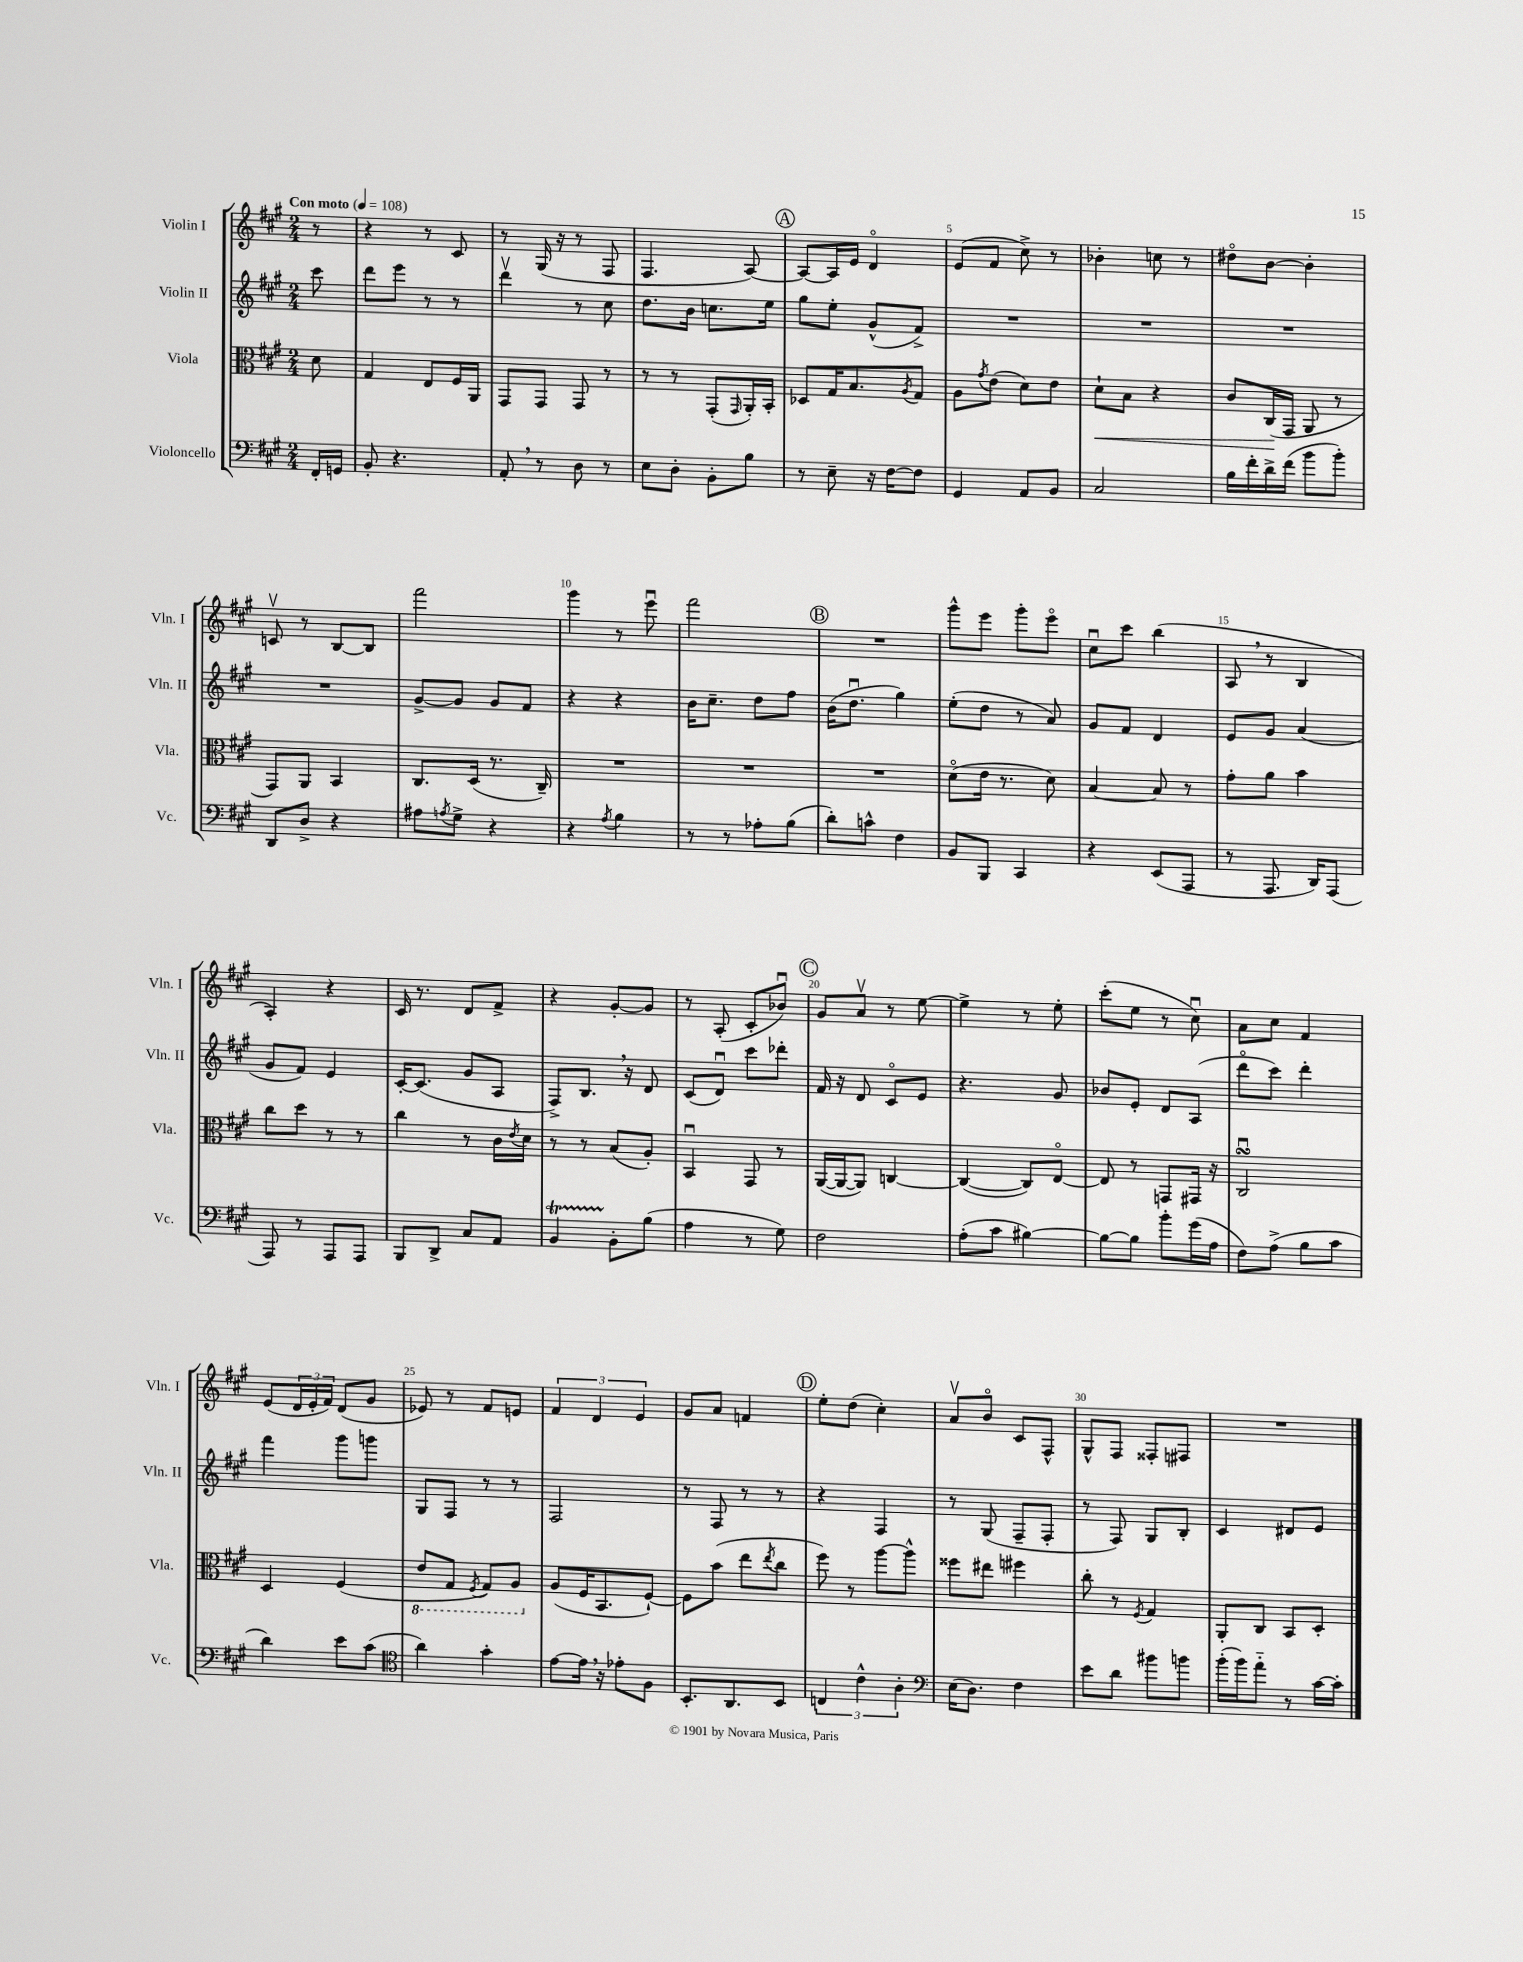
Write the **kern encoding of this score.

**kern	**kern	**kern	**kern
*staff4	*staff3	*staff2	*staff1
*clefF4	*clefC3	*clefG2	*clefG2
*k[f#c#g#]	*k[f#c#g#]	*k[f#c#g#]	*k[f#c#g#]
*M2/4	*M2/4	*M2/4	*M2/4
*MM108	*MM108	*MM108	*MM108
16FF#'/LL	8d\	8ccc#\	8r
16GG/JJ	.	.	.
=	=	=	=
8BB'/	4G#/	8ddd\L	4r
4.r	.	8eee\J	.
.	8E/L	8r	8r
.	16F#/L	8r	8c#/
.	16AA/JJ	.	.
=	=	=	=
8AA'/	8GG#/L	4dddv\	8r
8r	8GG#/J	.	(16G#/
.	.	.	16r
8D\	8GG#/	8r	8r
8r	8r	8cc#\	8F#/
=	=	=	=
8E\L	8r	8.dd\L	4.F#/
8D'\J	8r	.	.
.	.	16b\Jk	.
8BB'\L	(8GG#'/L	8.cc\L	.
.	16qqGG#/	.	.
8B\J	16AA'/L)	.	[8A/)
.	16BB'/JJ	16ee\Jk	.
=	=	=	=
8r	8D-/L	8gg#\L	8A/_L
8E~\	16G#/K	8ee'\J	16A/]L
.	8.B/	.	16e/JJ
16r	.	(8g#^^/L	4do/
[16F#\LK	.	.	.
.	8qA/	.	.
8F#\]J	8G#/J	8f#^/J)	.
=	=	=	=
4GG#/	8A\L	2r	(8e/L
.	8qg#/	.	.
.	(8e\J	.	8f#/J
8AA/L	8d\L)	.	8cc#^\)
8BB/J	8e\J	.	8r
=	=	=	=
2C#/	8d`\L	2r	4b-'\
.	8B\J	.	.
.	4r	.	8cc\
.	.	.	8r
=	=	=	=
16B\LL	8c#/L	2r	8dd#o\L
16f#'\	.	.	.
16d^\	(16C#/L	.	[8b\J
(16f#\JJ	16GG#/JJ	.	.
8b\L	8AA/	.	4b'\]
8b'\J)	8r	.	.
=	=	=	=
8DD/L	8GG#/L)	2r	8cv/
8D^/J	8AA/J	.	8r
4r	4BB/	.	[8B/L
.	.	.	8B/]J
=	=	=	=
8A#\L	8.C#/L	[8g#^/L	2fff#\
8qA/	.	.	.
8G#^\J	.	8g#/]J	.
.	(16D/Jk	.	.
4r	8.r	8g#/L	.
.	.	8f#/J	.
.	16C#~/)	.	.
=	=	=	=
4r	2r	4r	4ggg#\
8qA/	.	.	.
4B\	.	4r	8r
.	.	.	8eeeu\
=	=	=	=
8r	2r	16b\LK	2fff#\
.	.	8.cc#~\J	.
8r	.	.	.
8A-'\L	.	8dd\L	.
(8B\J	.	8ff#\J	.
=	=	=	=
8d'\L)	2r	(16b\LK	2r
.	.	8.ddu\J	.
8c^^\J	.	.	.
4F#\	.	4gg#\)	.
=	=	=	=
8BB/L	(8do\L	(8ee'\L	8ggg#^^\L
8BBB/J	16e\Jk	8dd\J	8eee\J
.	8.r	.	.
4CC#/	.	8r	8ggg#'\L
.	8d\)	8a/)	8eeeo\J
=	=	=	=
4r	[4B/	8g#/L	8cc#u\L
.	.	8f#/J	8ccc#\J
(8EE/L	8B/]	4d/	(4bb\
8AAA/J	8r	.	.
=	=	=	=
8r	8g#'\L	8e/L	8A/
8.AAA/	8a\J	8g#/J	8r
.	4b\	(4a/	4B/
16DD/LK)	.	.	.
(8AAA/J	.	.	.
=	=	=	=
8AAA/)	8cc#\L	8g#/L	4A'/)
8r	8dd\J	8f#/J)	.
8AAA/L	8r	4e/	4r
8AAA/J	8r	.	.
=	=	=	=
8BBB/L	4cc#\	[16c#'/LK	16c#/
.	.	(8.c#/]J	8.r
8DD^/J	.	.	.
8C#/L	8r	8g#/L	8d/L
8AA/J	16c#\LL	8A/J	8f#^/J
.	8qe/	.	.
.	16d\JJ	.	.
=	=	=	=
4BB/	8r	8F#^/L)	4r
.	8r	8.B/J	.
8BB'\L	(8B/L	.	[8g#'/L
.	.	16r	.
(8B\J	8A'/J)	8d/	8g#/]J
=	=	=	=
4A\	4BBu/	(8c#/L	8r
.	.	8du/J)	(8A'/
8r	8GG#/	8ccc#\L	8c#'/L
8G#\)	8r	8ddd-'\J	8b-u/J)
=	=	=	=
2F#\	([16AA/LL	16f#/	8g#/L
.	16AA/_J	16r	.
.	8AA/]J)	8d/	8av/J
.	[4C/	8c#o/L	8r
.	.	8e/J	[8ee\
=	=	=	=
(8A'\L	(4C/_	4.r	4ee^\]
8c#\J	.	.	.
[4B#\)	8C/]L)	.	8r
.	[8Eo/J	8g#/	8ee'\
=	=	=	=
8B#\_L	8E/]	8b-/L	(8ccc#'\L
8B#\]J	8r	8e'/J	8ee\J
8b'\L	8GG/L	8d/L	8r
(16g#\L	16GG#/Jk	(8A/J	8cc#u\)
16A\JJ	16r	.	.
=	=	=	=
8F#\L)	2C#u/	8dddo\L	8a\L
(8A^\J	.	8ccc#\J)	8cc#\J
8B\L	.	4ddd'\	4f#/
8c#\J	.	.	.
=	=	=	=
4d\)	4D/	4fff#\	(8e/L
.	.	.	24d/L
.	.	.	24e'/
.	.	.	24f#/JJ)
8e\L	(4F#/	8ggg#\L	(8d/L
(8c#\J	.	8ggg\J	8g#/J
=	=	=	=
*clefC4	*	*	*
4a\)	8E/L	8G#/L	8e-/)
.	8GG#/J	8F#/J	8r
.	8qFF#/	.	.
4g#'\	8GG#/L)	8r	8f#/L
.	8AA/J	8r	8e/J
=	=	=	=
[8e\L	(8A/L	2F#/	6f#/
16e\]Jk	16F#/K	.	.
.	.	.	6d/
16r	8.BB/	.	.
8e-'\L	.	.	.
.	.	.	6e/
8F#\J	[8F#`/J)	.	.
=	=	=	=
8.BB'/L	8F#\]L	8r	8g#/L
.	(8b\J	8F#/	8a/J
8.AA/	.	.	.
.	8ee\L	8r	4f/
.	8qee/	.	.
8BB/J	8cc#\J	8r	.
=	=	=	=
6C/	8ff#\)	4r	8ee'\L
.	8r	.	(8dd\J
6c#^^\	.	.	.
.	[8aa\L	4F#/	4cc#'\)
6A'\	.	.	.
.	8aa^^\]J	.	.
=	=	=	=
*clefF4	*	*	*
(16E\LK	8ff##\L	8r	8av/L
8.D\J)	.	.	.
.	8ee#\J	(8G#/	8bo/J
4F#\	4ff#\	8F#~/L	8c#/L
.	.	8F#'/J	8F#^^/J
=	=	=	=
8e\L	8cc#'\	8r	8G#^^/L
8d\J	8r	8F#/)	8F#/J
.	8qF#/	.	.
8b#\L	4G#/	8G#/L	8F##'/L
8b\J	.	8B'/J	8F#/J
=	=	=	=
(16b'\LL	8AA'/L	4c#/	2r
16b\J)	.	.	.
8a'~\J	8C#/J	.	.
8r	8BB/L	8d#/L	.
[16c#\LL	8D'/J	8e/J	.
16c#'\]JJ	.	.	.
==	==	==	==
*-	*-	*-	*-
